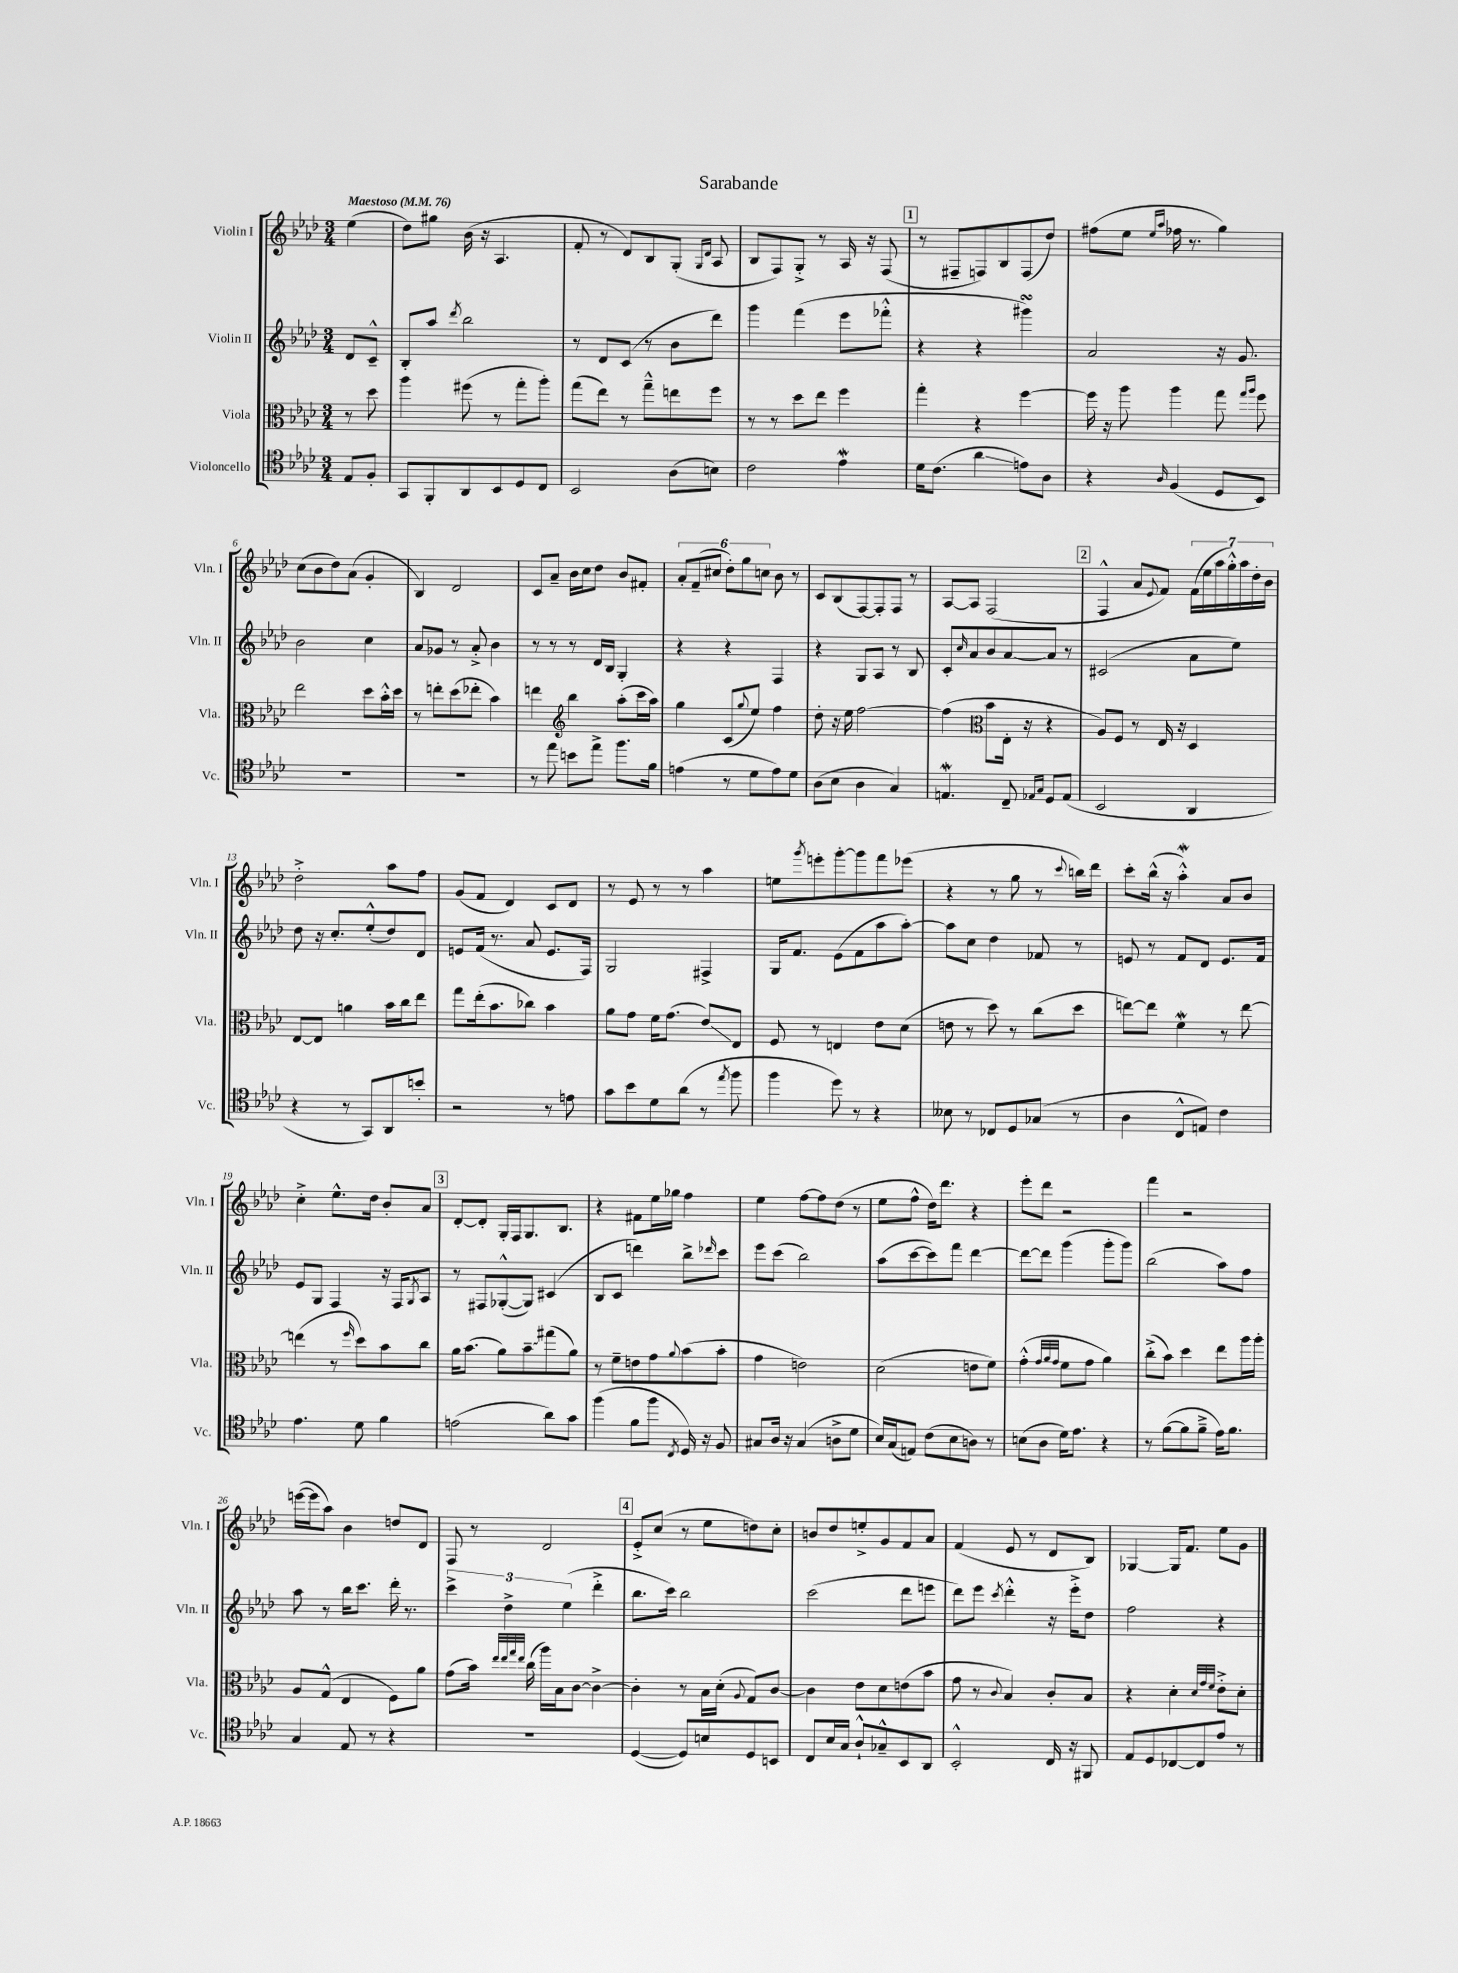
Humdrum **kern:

**kern	**kern	**kern	**kern
*staff4	*staff3	*staff2	*staff1
*clefC4	*clefC3	*clefG2	*clefG2
*k[b-e-a-d-]	*k[b-e-a-d-]	*k[b-e-a-d-]	*k[b-e-a-d-]
*M3/4	*M3/4	*M3/4	*M3/4
*MM76	*MM76	*MM76	*MM76
8E-/L	8r	8d-/L	(4ee-\
8F'/J	8dd-\	8c~^^/J	.
=	=	=	=
8GG/L	4aa-\	8B-'/L	8dd-\L)
8FF'/	.	8aa-/J	8gg#\J
.	.	8qddd-/	.
8AA-/	(8ff#\	2bb-\	(16b-\
.	.	.	16r
8BB-/	8r	.	4.A-/
8D-/	8gg'\L	.	.
8C/J	8aa-'\J)	.	.
=	=	=	=
2BB-/	(8gg\L	8r	8f'/
.	8ee-\J)	8d-/L	8r
.	8r	(8c/J	8d-/L)
.	8gg~^^\L	8r	8B-/
(8A-\L	8ee\	8b-\L	(8G'/J
.	.	.	16qqG/LL
.	.	.	16qqd-/JJ
8B\J)	8ff\J	8ddd-\J)	8A-/
=	=	=	=
2c\	8r	4ggg\	8B-/L
.	8r	.	8F/)
.	8dd-\L	(4fff\	8G'^/J
.	8ee-\J	.	8r
4e-\	4ff\	8eee-\L	16A-/
.	.	.	16r
.	.	8fff-'^^\J	(8F/
=	=	=	=
16d-\LK	4gg'\	4r	8r
(8.c\J	.	.	.
.	.	.	8F#~/L
4a-\	4r	4r	8F/)
.	.	.	8B-/
8e\L)	[4ff\	4ggg#\)	(8F/
8A-\J	.	.	8dd-/J)
=	=	=	=
4r	16ff\]	2a-/	(8ff#\L
.	16r	.	.
.	8aa-\	.	8ee-\J
.	.	.	16qqee-/LL
16qqA-/	.	.	16qqaa-/JJ
(4F/	4aa-\	.	16ff-\
.	.	.	8.r
8D-/L	8gg\	16r	4gg\)
.	.	8.g/	.
.	16qqgg/LL	.	.
.	16qqaa-/JJ	.	.
8BB-/J)	8ff\	.	.
=	=	=	=
2.r	2ee-\	2b-\	(8cc\L
.	.	.	8b-\
.	.	.	8dd-\)
.	.	.	(8a-\J
.	8dd-\L	4cc\	4g'/
.	16b-'^^\L	.	.
.	16dd-\JJ	.	.
=	=	=	=
2.r	8r	8a-/L	4B-/)
.	8ee'\L	8g-/J	.
.	(8dd-\	8r	2d-/
.	8ee-'\J	8a-'^/	.
.	4b-\)	4b-\	.
=	=	=	=
8r	4ee\	8r	8c/L
8ee-\	.	8r	8a-~/J
*	*clefG2	*	*
8b\L	4bb-\	8r	16b-\LL
.	.	.	16cc\J
8ee-^\J	.	16d-/LL	8dd-\J
.	.	16B-/JJ	.
8.ff\L	(8aa-'\L	4G'/	8b-/L
.	16ccc\L	.	8f#'/J
16f\Jk	16aa-\JJ)	.	.
=	=	=	=
(4e\	4gg\	4r	12a-'/L
.	.	.	(12f~/
.	.	.	12cc#/J
8r	(8c/L	4r	12dd-'\L)
.	.	.	12gg\
.	8qqgg/	.	.
8d-\L	8ee-/J)	.	.
.	.	.	12cc\J
8e\)	4ff\	4F/	8b-\
8d-\J	.	.	8r
=	=	=	=
(8A-\L	8dd-'\	4r	8c/L
8B-\J	16r	.	(8B-/
.	16ee-\	.	.
4A-\	[2ff\	8G/L	[8F/)
.	.	8A-/J	8F'/]
4G/)	.	8r	8F/J
.	.	8B-/	8r
=	=	=	=
4.E/	(4ff\]	8c'/L	[8A-/L
.	.	16qqcc/	.
.	.	8a-/	8A-/]J
*	*clefC3	*	*
.	8b-\L	8b-/	(2F/
8C~/	16E-'\Jk	[8a-/	.
.	16r	.	.
16qqE-/LL	.	.	.
16qqG/JJ	.	.	.
8D-/L	4r	8a-/]J	.
(8E-/J	.	8r	.
=	=	=	=
2BB-/	8A-/L)	(2c#/	4F^^/
.	8F/J	.	.
.	8r	.	8a-/L
.	.	.	8qqe-/
.	16E-/	.	8f/J)
.	16r	.	.
4AA-/	4D-/	8a-\L	(28f\LL
.	.	.	28ee-\
.	.	.	28aa-\
.	.	.	28gg'^^\)
.	.	8ee-\J)	.
.	.	.	28aa-\
.	.	.	28dd-'\
.	.	.	28b-\JJ
=	=	=	=
4r	[8E-/L	8dd-\	2dd-'^\
.	8E-/]J	16r	.
.	.	8.cc'/L	.
8r	4a\	.	.
8GG/L)	.	(8ee-'^^/	.
8AA-/	16b-\LL	8dd-/)	8aa-\L
.	16cc\J	.	.
8b'/J	8ee-\J	8d-/J	8ff\J
=	=	=	=
2r	8gg\L	8e/L	(8g/L
.	(16ee-'\k	(16f/Jk	8f/J
.	8.b-\	8.r	.
.	.	.	4d-/)
.	8cc-\J)	8a-/	.
8r	4b-\	8.e/L	8c/L
8e\	.	.	8d-/J
.	.	16F/Jk)	.
=	=	=	=
8g\L	8a-\L	2G/	8r
8b-\	8g\J	.	8e-/
8d-\	16f\LK	.	8r
.	(8.g\J	.	.
(8a-\J	.	.	8r
8r	8e-/L)	4F#^/	4aa-\
8qee-/	.	.	.
8ff\	8E-/J	.	.
=	=	=	=
4ff\	8F/	16G/LK	8ee\L
.	.	8.f/J	.
.	.	.	8qggg/
.	8r	.	8eee'\
8dd-\)	4E/	(8e-\L	[8ggg'\
8r	.	8f\	8ggg\]
4r	8e-\L	8aa-\	8fff\
.	(8d-\J	[8aa-'\J)	(8eee-\J
=	=	=	=
8B--\	8e\	8aa-\]L	4r
8r	8r	8cc\J	.
8C-/L	8dd-\)	4dd-\	8r
8D-/	8r	.	8gg\
(8G-/J	(8cc\L	8f-/	8r
.	.	.	8qqccc/
8r	8dd-\J	8r	16bb\LL)
.	.	.	16ddd-\JJ
=	=	=	=
4A-\	[8ee\L)	8e/	8ccc'\L
.	8ee\]J	8r	(16bb-^^\Jk
.	.	.	16r
8C^^/L	4f\	8f/L	4aa-'^^\)
8E/J)	.	8d-/J	.
4c\	8r	8.e/L	8a-/L
.	[8ee\	.	8b-/J
.	.	16f/Jk	.
=	=	=	=
4.e-\	(4ee\]	8e-/L	4cc'^\
.	.	8G/J	.
.	8r	4F/	8.ee-^^\L
.	16qqff/	.	.
8d-\	8dd-\L)	.	.
.	.	.	16dd-\Jk
4f\	8b-\	16r	8b-'/L
.	.	16F/LK	.
.	.	8qG/	.
.	8cc\J	8A-/J	8a-/J
=	=	=	=
(2e\	16a-\LK	8r	[8d-'/L
.	(8.b-\J	.	.
.	.	8F#/L	8d-'/]J
.	8a-\L)	([8G-'^^/	16G'/LL
.	.	.	16F/J
.	8b-~\	8G-/]J)	8.G/
8a-\L)	(8gg#\	(4c#/	.
.	.	.	8.B-/J
8g\J	8a-\J)	.	.
=	=	=	=
(4ff\	8r	8B-/L	4r
.	8f~\L	8c/J	.
8f\L	8e\	4ddd\)	8f#\L
8ff\J	8g\	.	16ee-\L
.	.	.	16gg-\JJ
8qC/	8qqa-/	.	.
16D-/)	(8b-\	8bb-^\L	4ff\
16r	.	.	.
.	.	16qqddd-/	.
8F/	8b-'\J	8ccc\J	.
=	=	=	=
8G#/L	4g\	8eee-\L	4ee-\
16A-/Jk	.	(8ccc\J	.
16r	.	.	.
(4G#/	2e\)	2bb-\)	[8ff\L
.	.	.	8ff\]
8A^\L	.	.	(8dd-\J
8d-\J	.	.	8r
=	=	=	=
16B-/LL)	(2d-\	(8aa-\L	8ee-\L
(16G/J	.	.	.
8E/J)	.	[8ccc\	8ff^^\J
(8c\L	.	8ccc\])	16dd-\LK)
.	.	.	8.ddd-\J
8B-\	.	8fff\J	.
8A\J)	8e\L	[4ddd-\	4r
8r	8f\J)	.	.
=	=	=	=
(8B\L	(4g'^^\	8ddd-\_L	8eee-'\L
8A-\J	.	8ddd-\]J	8ddd-\J
.	32qqg/LLL	.	.
.	32qqa-/	.	.
.	32qqg/JJJ	.	.
16d-\LK)	8f\L	(4ggg\	2r
8.e-\J	.	.	.
.	8g\J	.	.
4r	4a-\)	8ggg'\L	.
.	.	8ggg\J)	.
=	=	=	=
8r	(8cc'^\L	(2bb-\	4fff\
([8f\L	8b-\J)	.	.
8f\]	4dd-\	.	2r
8f~^\J	.	.	.
16e-\LK)	8ee-\L	8aa-\L)	.
8.f\J	.	.	.
.	16aa-\L	8ff\J	.
.	16aa-'\JJ	.	.
=	=	=	=
4G/	8A-/L	8aa-\	([16eee\LL
.	.	.	16eee\]J
.	(8G^^/J	8r	8aa-\J)
8E-/	4E-/	16bb-\LK	4b-\
.	.	8.ccc\J	.
8r	.	.	.
4r	8F\L)	16ddd-'\	8dd/L
.	.	8.r	.
.	8a-\J	.	8d-/J
=	=	=	=
2.r	(8g\L	6ccc^\	8F/
.	16b-\Jk)	.	8r
.	.	6dd-^\	.
.	32qqee-/LLL	.	.
.	32qqee-/	.	.
.	32qqgg/	.	.
.	32qqee-/JJJ	.	.
.	(16cc\	.	.
.	16aa-\LL)	.	2d-/
.	16B-\J	.	.
.	.	(6ee-\	.
.	[8c\J	.	.
.	4c^\_	4ddd-'^\	.
=	=	=	=
([4D-/	4c'\]	8.bb-\L	8e-'^/L
.	.	.	(8cc/J
.	.	16ccc\Jk)	.
8D-/]L)	8r	2bb-\	8r
8B/	16B-\LL	.	8ee-\L
.	(16d-'\JJ	.	.
.	8qqA-/	.	.
8D-/	8G/L)	.	8dd\)
8BB/J	[8c/J	.	8cc'\J
=	=	=	=
8C/L	4c\]	(2ccc\	8b/L
16B-/L	.	.	8dd-/
16G/JJ	.	.	.
8A-`^^/L	8e-\L	.	8ee'^/
8G-~^^/	8d-\	.	8g/
8BB-/	(8e\	8ddd-\L	8f/
8AA-/J	8b-\J	8eee\J	8a-/J
=	=	=	=
2BB-'^^/	8g\	8ddd-\L)	(4f/
.	8r	8eee-\J	.
.	8qqc/	8qccc/	.
.	4B-/)	4ddd-'^^\	8e-/
.	.	.	8r
16C/	8c'/L	16r	8d-/L
16r	.	16eee-'^\LK	.
8FF#/	8B-/J	8dd-\J	8B-/J)
=	=	=	=
8E-/L	4r	2ff\	[4G-/
8D-/	.	.	.
[8C-/	4d-'\	.	16G-/]LK
.	.	.	8.f/J
8C-/]	.	.	.
.	32qqd-/LLL	.	.
.	32qqg/	.	.
.	32qqf/JJJ	.	.
8e-/J	8e-'^\L	4r	8ee-\L
8r	8d-'\J	.	8g\J
==	==	==	==
*-	*-	*-	*-
